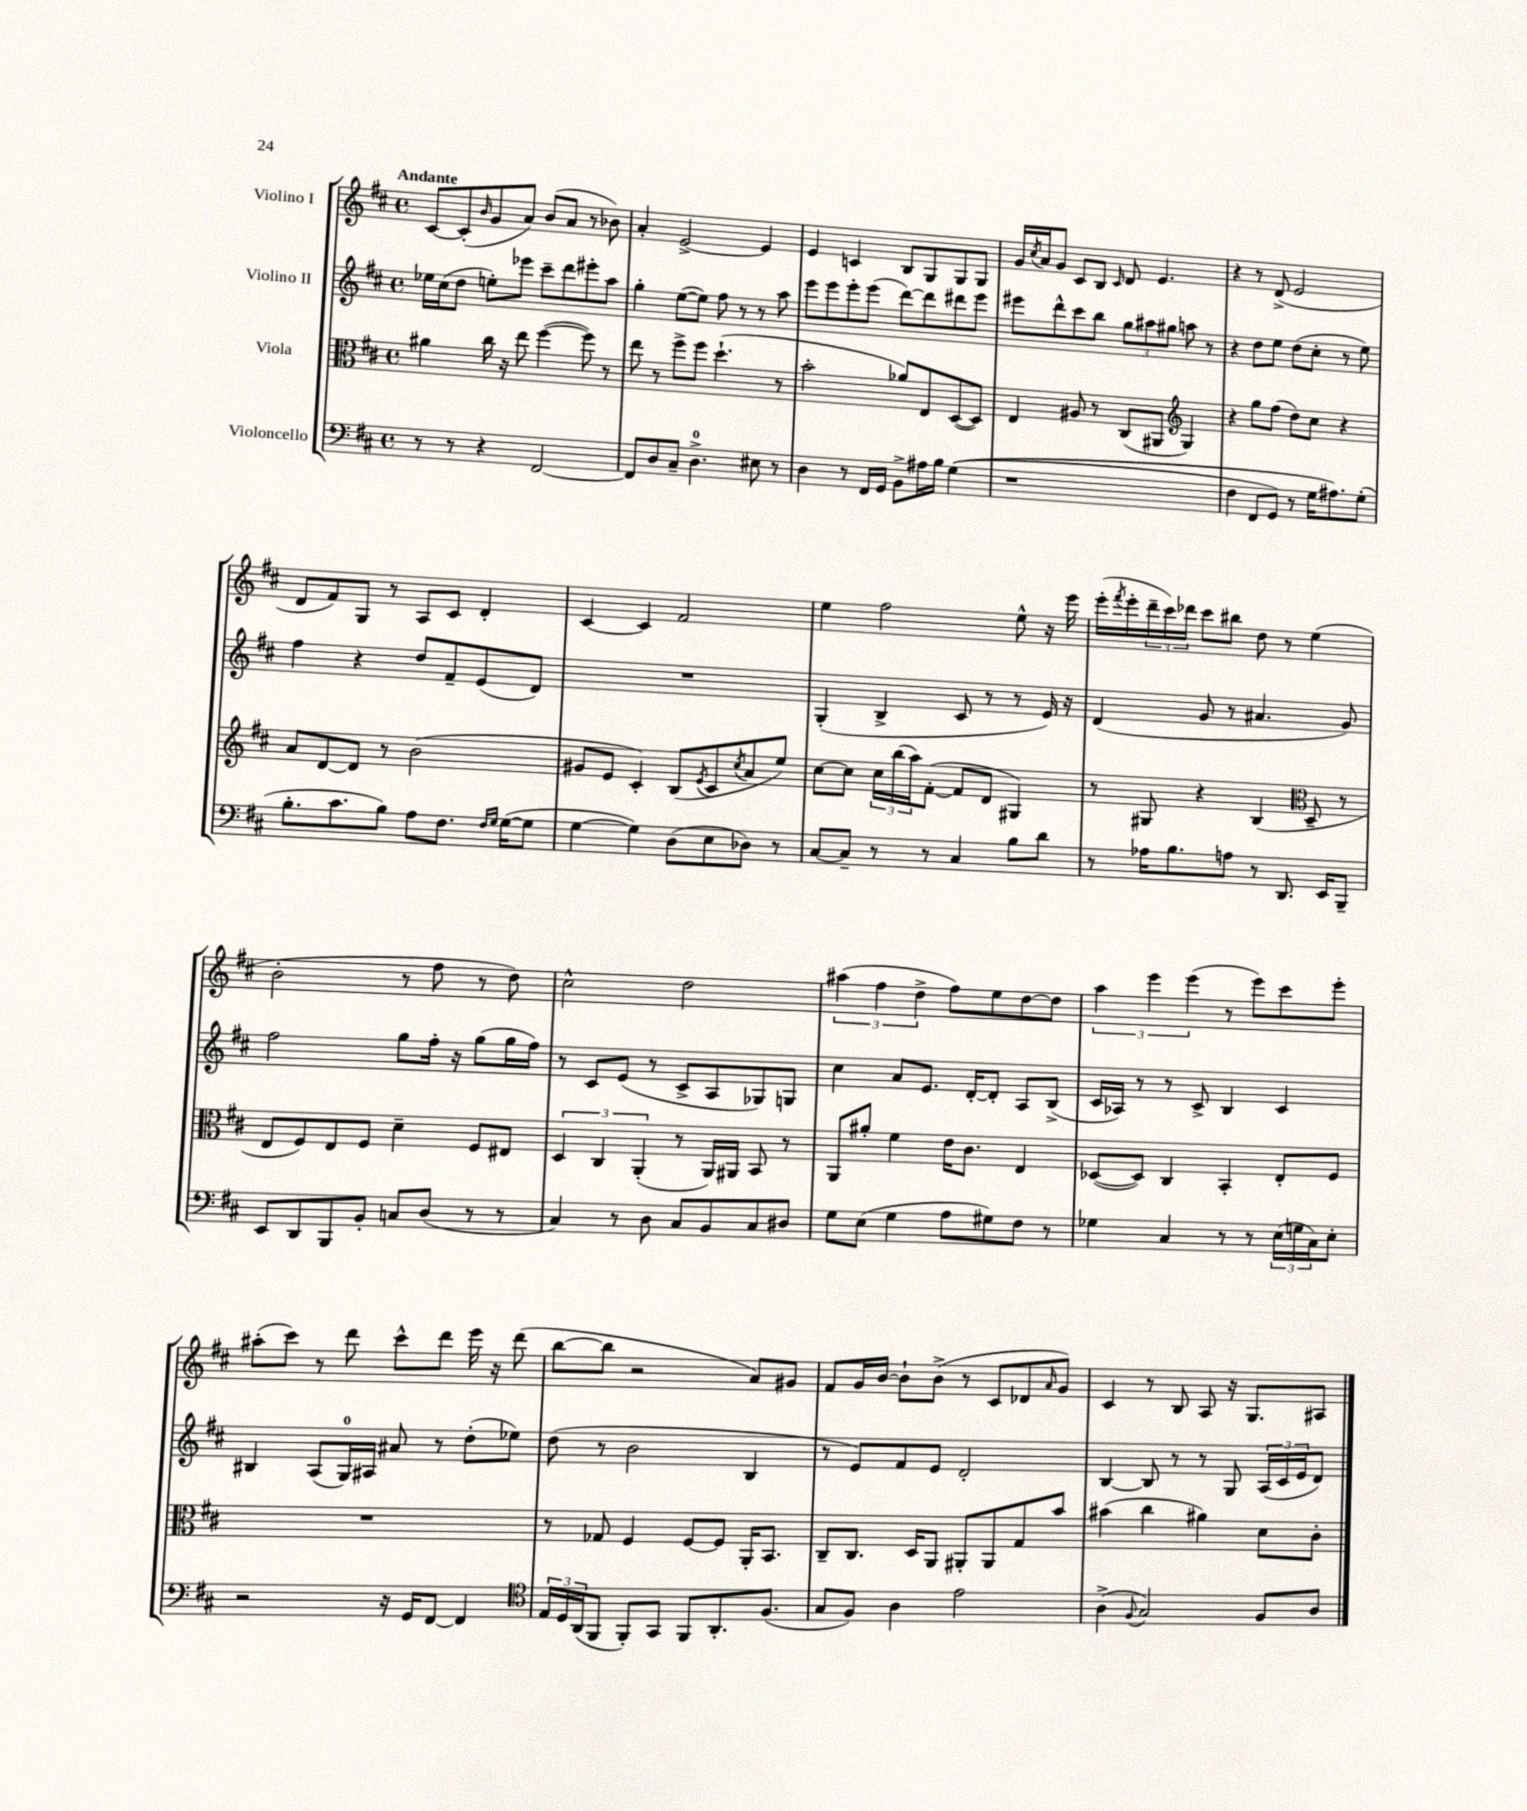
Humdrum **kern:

**kern	**kern	**kern	**kern
*part4	*part3	*part2	*part1
*staff4	*staff3	*staff2	*staff1
*I"Violoncello	*I"Viola	*I"Violino II	*I"Violino I
*clefF4	*clefC3	*clefG2	*clefG2
*k[f#c#]	*k[f#c#]	*k[f#c#]	*k[f#c#]
*M4/4	*M4/4	*M4/4	*M4/4
*met(c)	*met(c)	*met(c)	*met(c)
=1	=1	=1	=1
!	!	!	!LO:TX:a:B:t=Andante
8r	4a#X\	16ee-X\LL	[8c#/L
.	.	(16cc#\J	.
8r	.	8dd\J	(8c#'/]
.	.	.	16qqb/
4r	16cc#\	8een'\L)	8g/
.	16r	.	.
.	8ee\	8eee-X\J	8a/J)
[2FF#/	([4ff#\	8ccc#~\L	(8b/L
.	.	8ddd\	8a/J
.	8ff#\])	8eee#X'\	8r
.	8r	8aa\J	8b-X\)
=2	=2	=2	=2
8FF#/L]	8ee\	4gg'\	4a'/
8D/	8r	.	.
8C#~/J	8ff#^\L	([8ee\L	[2e^/
4.D^\	8ff#\J	8ee\J])	.
.	(4.dd`\	8ff#\	.
.	.	8r	.
8E#X\	.	8r	4e/]
8r	8r	8aa\	.
=3	=3	=3	=3
4D\	2b'\	8eee\L	4e/
.	.	8eee\	.
8r	.	8eee'\	4cn/
16FF#/LL	.	(8eee\J	.
16GG/JJ	.	.	.
8BB^\L	8a-X/L)	[8ddd\L)	8B/L
16A#X\L	8E/	8ddd\]	8G/
16B\JJ	.	.	.
((4G\	([8D/	8ddd#X\	8G/
.	8D/J])	8eee\J	8G/J
=4	=4	=4	=4
1r	4E/	8eee#X\L	16g/LL
.	.	.	8qcc#/
.	.	.	16a/J
.	.	8ddd^^\	8g/J
.	8A#X/	8ccc#\	8c#/L
.	8r	8bb\J	8B/J
.	.	.	16qqc#/
.	(8C#/L	12gg\L	8d/
.	.	12aa#X\	.
.	8AA#X/J	.	4.e/
.	.	12gg#X\J	.
*	*clefG2	*	*
.	4G/)	8aan\	.
.	.	8r	.
=5	=5	=5	=5
4F#\	4r	4r	4r
8FF#/L	8gg\L	8dd\L	8r
8GG/J)	(8ff#\J	8ee\J	(8d^/
8r	8dd\L)	(8dd\L	2e/
16G\KL	8cc#\J	8cc#'\J	.
8.A#X\)	.	.	.
.	4r	8r	.
(8G'\J	.	8ee\)	.
!!LO:LB:g=z
=6	=6	=6	=6
8.B'\L	8a/L	4ff#\	8d/L
.	[8d/	.	8f#/)
8.c#\	.	.	.
.	8d/J]	4r	8G/J
8B\J)	8r	.	8r
8A\L	(2b\	8dd/L	8A/L
8.F#\J	.	8f#~/	8c#/J
.	.	(8e/	4d'/
16qqF#/LL	.	.	.
16qqG/JJ	.	.	.
([16G\KL	.	.	.
8G\J]	.	8d/J)	.
=7	=7	=7	=7
[4G\	8g#X/L	1r	[4c#/
.	8e/J	.	.
4G\])	4c#'/)	.	4c#/]
(8D\L	(8B/L	.	2f#/
.	8qe/	.	.
8E\	8c#/	.	.
.	8qcc#/	.	.
8D-X\J)	8a/	.	.
8r	8ee/J)	.	.
=8	=8	=8	=8
[8C#/L	[8cc#\L	(4G'/	4ee\
8C#~/J]	8cc#\J]	.	.
8r	24cc#\LL	4B^/	2ff#\
.	(24bb\	.	.
.	24aa\J)	.	.
8r	([8f#'\J	.	.
4C#/	8f#/L]	8c#/	.
.	8d/J	8r	.
8B\L	4G#X/)	8r	8ee^^\
8d\J	.	16e/)	16r
.	.	16r	16eee\
=9	=9	=9	=9
8r	8r	(4d/	(16eee'\LL
.	.	.	8qfff#/
.	.	.	16eee'\
16A-X\KL	8G#X/	.	24ddd~\
.	.	.	24ccc#\)
8.B\	.	.	.
.	.	.	24ddd-X\JJ
.	4r	8g/	8ccc#\L
8An\J	.	8r	8bb#X\J
8r	(4B/	4.a#X/	8dd\
8.DD/	.	.	8r
*	*clefC3	*	*
.	8D~/	.	(4ee\
16EE/KL	.	.	.
8BBB~/J	8r	8g/)	.
!!LO:LB:g=z
=10	=10	=10	=10
8EE/L	8E/L	2ff#\	2b'\
8DD/	8F#/)	.	.
8BBB/	8E/	.	.
8BB'/J	8F#/J	.	.
8Cn/L	4d~\	8gg\L	8r
(8D/J	.	16ff#'\Jk	8ff#\
.	.	16r	.
8r	8F#/L	(8gg\L	8r
8r	8E#X/J	16gg\L	8dd\)
.	.	16ff#\JJ)	.
=11	=11	=11	=11
4C#/)	6D/	8r	2cc#^^\
.	.	8c#/L	.
.	6C#/	.	.
8r	.	(8e/J	.
.	(6AA'/	.	.
8D\	.	8r	.
8C#/L	8r	8c#^/L	2dd\
8BB/	16AA/LL)	8A/	.
.	16AA#X/JJ	.	.
8C#/	8BB/	8G-X/)	.
8D#X/J	8r	8Gn/J	.
=12	=12	=12	=12
8G\L	8AA/L	4cc#\	(6aa#X\
(8E\J	8a#X'/J	.	.
.	.	.	6ff#\
4G\	4f#\	8a/L	.
.	.	.	6dd^\
.	.	8.e/J	.
8A\L	16e\KL	.	8ff#\L)
.	8.c#\J	[16d'/KL	.
8G#X\)	.	8d'/J]	8ee\
8F#\J	4E/	8A/L	[8dd\
8r	.	(8B^/J	8dd\J]
=13	=13	=13	=13
4G-X\	([8D-X/L	16c#/LL	6aa\
.	.	16A-X/JJ)	.
.	8D-/J])	8r	.
.	.	.	6eee\
4C#/	4C#/	8r	.
.	.	.	(6eee\
.	.	8c#^/	.
8r	4BB'/	4B/	8r
8r	.	.	8eee\L)
(24E\LL	8E'/L	4c#/	8ccc#\
24Gn\	.	.	.
24C#\J)	.	.	.
8E'\J	8F#/J	.	8eee'\J
!!LO:LB:g=z
=14	=14	=14	=14
2r	1r	4B#X/	(8aa#X'\L
.	.	.	8ccc#\J)
.	.	(8A/L	8r
.	.	16G/L)	8ddd\
.	.	16A#X/JJ	.
16r	.	8a#X/	8ccc#^^\L
16GG/KL	.	.	.
[8FF#/J	.	8r	8ddd\J
4FF#/]	.	(8dd'\L	16eee\
.	.	.	16r
.	.	8ee-X\J)	(8ddd\
=15	=15	=15	=15
*clefC4	*	*	*
24E/LL	8r	(8dd\	[8bb\L
24D/	.	.	.
(24AA/J	.	.	.
8FF#/J	8G-X/	8r	8bb\J]
8FF#'/L)	4F#/	2b\	2r
8GG/J	.	.	.
8FF#/L	[8F#/L	.	.
8.AA'/	8F#/J]	.	.
.	16AA'/KL	4B/	8a/L)
(8.F#/J	8.BB/J	.	.
.	.	.	8g#X/J
=16	=16	=16	=16
8G/L	8C#~/L	8r	8f#/L
8F#/J)	8.C#/J	8e/L)	16g/L
.	.	.	[16b/JJ
4A\	.	8f#/	8b`\L]
.	16D/KL	.	.
.	8AA/J	8e/J	(8b^\J
2e\	8AA#X'/L	2d'/	8r
.	8AA#/	.	8c#/L
.	8G/	.	8d-X/
.	.	.	16qqa/
.	8b/J	.	8g/J)
=17	=17	=17	=17
(4A^\	(4b#X\	[4B/	4c#/
8qqF#/	.	.	.
2G/)	4cc#\	8B/]	8r
.	.	8r	8B/
.	4a#X\)	8r	8A/
.	.	8G/	16r
.	.	.	8.G/L
8F#/L	8d\L	(24A/LL	.
.	.	24c#/	.
.	.	24e/J	.
8A/J	8c#'\J	8d/J)	8A#X/J
==	==	==	==
*-	*-	*-	*-
